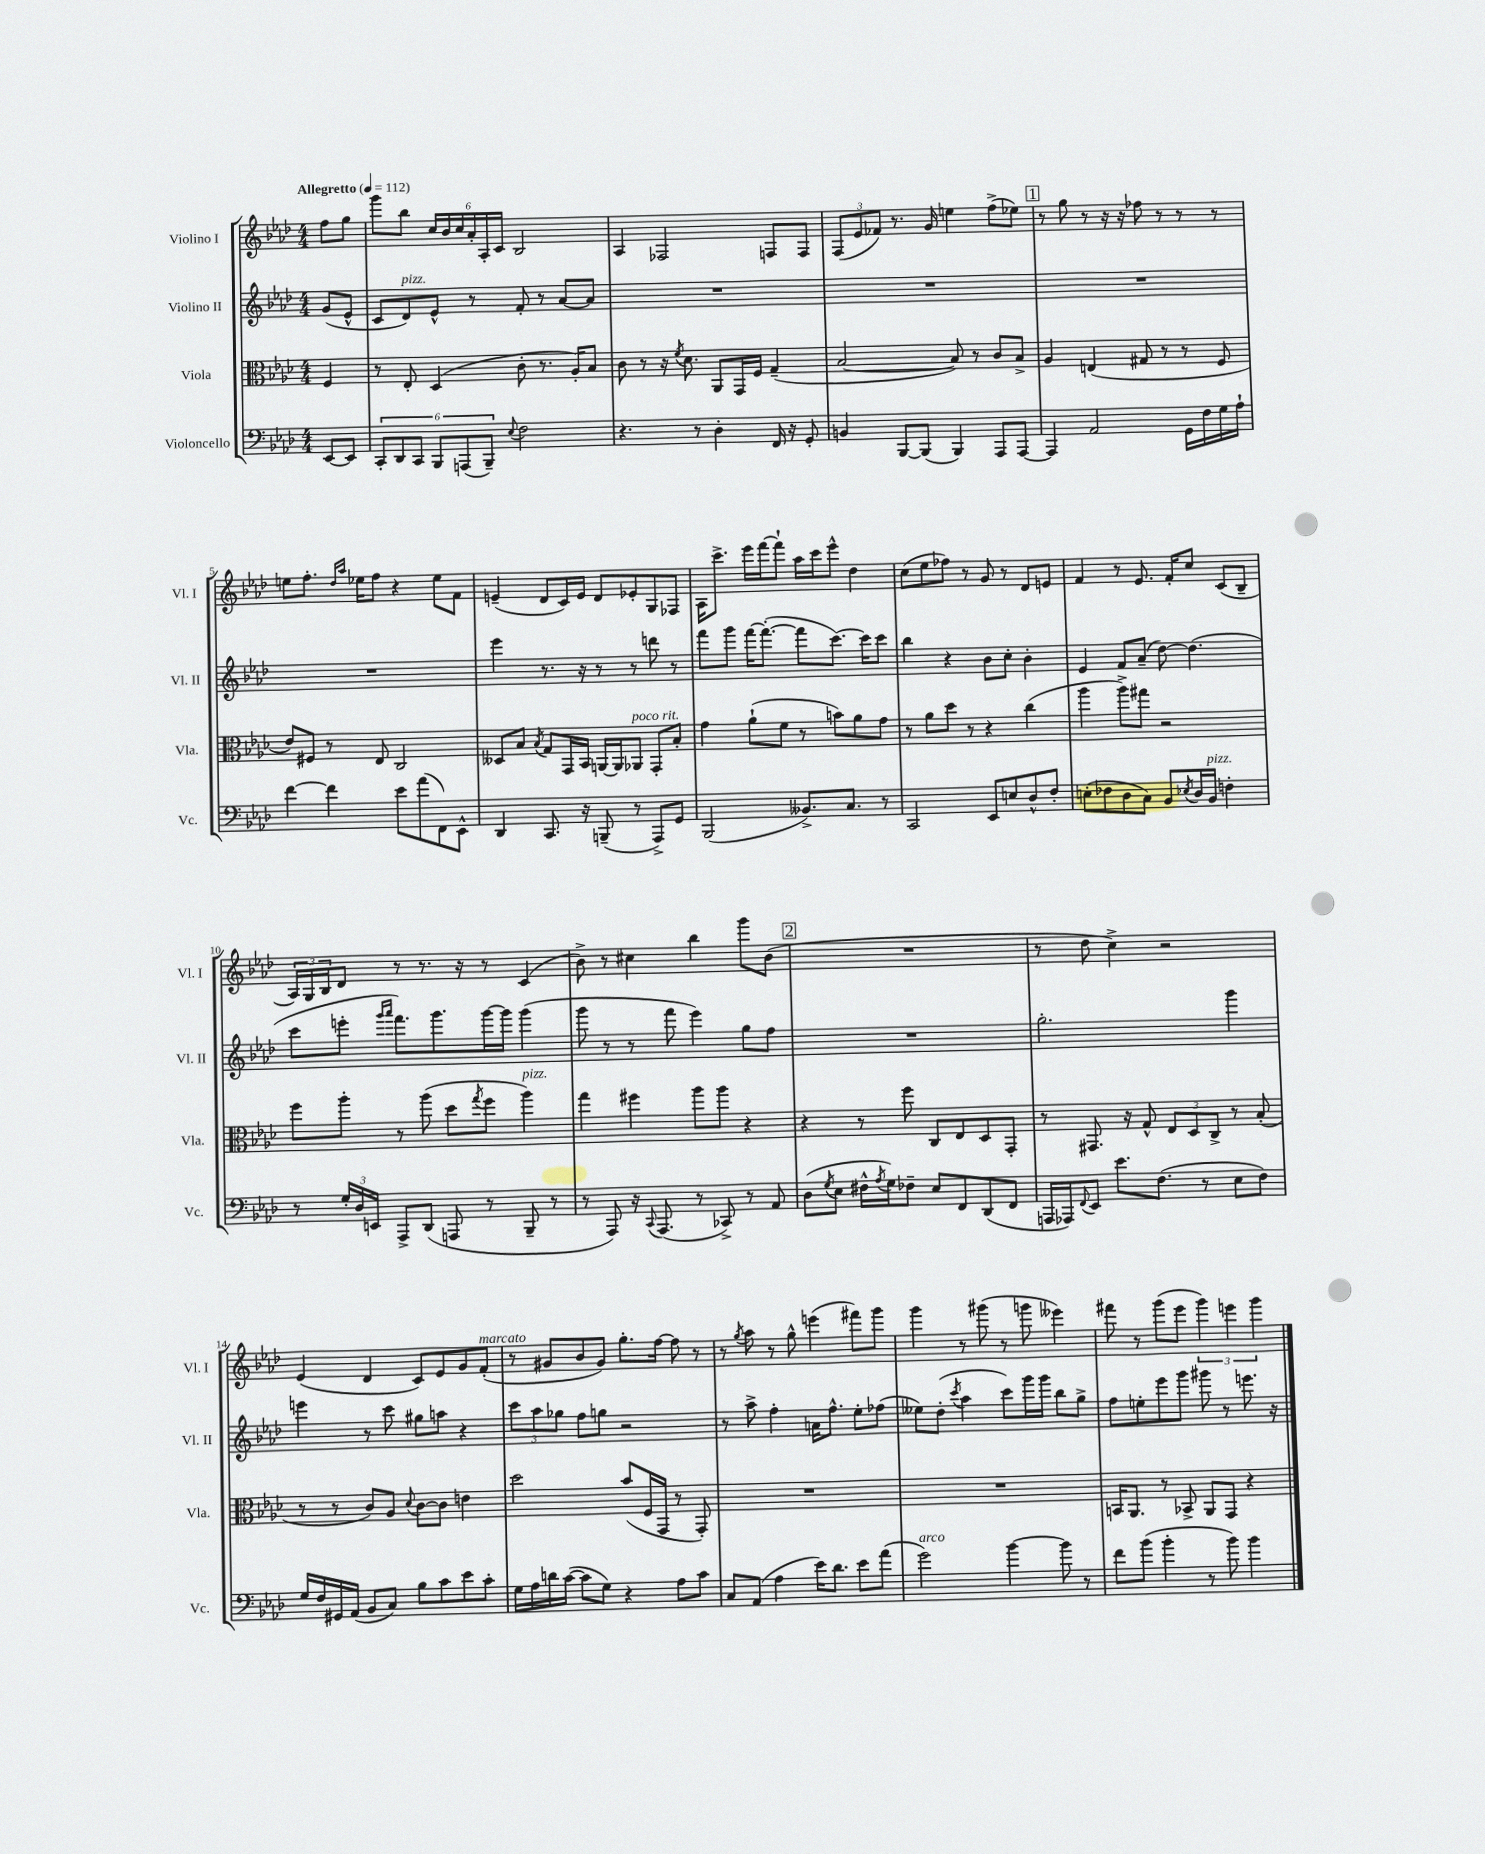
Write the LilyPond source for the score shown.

<<
\new StaffGroup <<
\new Staff = "s0" \with { instrumentName = "Violino I" shortInstrumentName = "Vl. I" } {
    \clef treble \key aes \major \numericTimeSignature \time 4/4 \partial 4 \tempo "Allegretto" 4 = 112
    f''8 g''8 |
    g'''8 bes''8 \tuplet 6/4 { c''16 bes'16 c''16 aes'16-. aes16-. c'16 } bes2 |
    aes4 fes2 f8 f8 |
    \tuplet 3/2 { f8( ees'8 fes'8) } r8. g'16 e''4 f''8->( ees''8) |
    \mark \markup { \box "1" } r8 g''8 r8 r16 r16 fes''8 r8 r8 r8 |
    e''8 f''8.-. \grace { des''16 aes''16 } ees''16 f''8 r4 ees''8 f'8 |
    e'4--( des'8 c'16) e'16 des'8 ees'8-. g8 fes8 |
    aes16 c'''8.-> ees'''16 f'''16~ f'''8-! aes''16 c'''16 ees'''8-^ des''4 |
    c''8( ees''8 fes''8) r8 g'8 r8 des'8 e'8 |
    f'4 r8 ees'8. f'16-. c''8 c'8( bes8-- |
    \tuplet 3/2 { aes16) g16 bes16 } des'8 r8 r8. r16 r8 c'4( |
    bes'8->) r8 cis''4 bes''4 g'''8 bes'8( |
    \mark \markup { \box "2" } R1 |
    r8 des''8 c''4->) r2 |
    ees'4( des'4 c'8) ees'8 g'8 f'8-.^\markup { \italic "marcato" }( |
    r8 gis'8 bes'8 gis'8) g''8.-. f''16~ f''8 r8 |
    r8 \acciaccatura { g''8 } aes''8 r8 g''8-^ e'''4( fis'''8) g'''8 |
    g'''4 r8 gis'''8( r8 g'''8 eeses'''4) |
    fis'''8 r8 g'''8( ees'''8 \tuplet 3/2 { g'''4) e'''4 g'''4 } \bar "|." |
}
\new Staff = "s1" \with { instrumentName = "Violino II" shortInstrumentName = "Vl. II" } {
    \clef treble \key aes \major \numericTimeSignature \time 4/4 \partial 4
    g'8( ees'8-^ |
    c'8 des'8^\markup { \italic "pizz." }) ees'8-^ r8 f'8-. r8 aes'8~ aes'8 |
    R1 |
    R1 |
    \mark \markup { \box "1" } R1 |
    R1 |
    ees'''4 r8. r16 r8 r8 d'''8 r8 |
    f'''8 g'''8 f'''16~ f'''8.~-.( f'''8 c'''8.~) c'''16 c'''8 |
    bes''4 r4 bes'8 c''8-. bes'4-. |
    ees'4 f'8 aes'8--( des''8~) des''4.( |
    c'''8 e'''8-. \grace { g'''16 aes'''16 } f'''8.) g'''8. g'''16~ g'''16 g'''4( |
    g'''8 r8 r8 f'''8 ees'''4) g''8 f''8 |
    \mark \markup { \box "2" } R1 |
    g''2.-. g'''4 |
    e'''4 r8 c'''8 gis''8 a''8 r4 |
    \tuplet 3/2 { c'''8 aes''8 ges''8 } f''8 g''8 r2 |
    r8 aes''8-> f''4-. a'16 f''8.-^ ees''8-. fes''8( |
    eeses''8) des''8-.( \acciaccatura { c'''8 } aes''4 c'''8) g'''16 g'''16 bes''8 g''8-> |
    f''8 e''8-. ees'''8 g'''8 gis'''8 r8 e'''8. r16 \bar "|." |
}
\new Staff = "s2" \with { instrumentName = "Viola" shortInstrumentName = "Vla." } {
    \clef alto \key aes \major \numericTimeSignature \time 4/4 \partial 4
    f4 |
    r8 ees8-. des4( c'8-. r8. aes16-.) bes8 |
    c'8 r8 r16 \acciaccatura { f'8 } des'8. aes,8 g,16 f16 g4--( |
    bes2~ bes8) r8 c'8 bes8-> |
    \mark \markup { \box "1" } aes4 e4( gis8 r8 r8 f8 |
    ees'8) fis8 r8 ees8 c2 |
    deses8 bes8 \acciaccatura { bes8 } g8 g,16 bes,16 a,16~ a,16 aes,8^\markup { \italic "poco rit." } g,8-. bes8-. |
    g'4 aes'8-!( f'8 r8 b'8) aes'8 g'8 |
    r8 aes'8 des''8 r8 r4 c''4( |
    aes''4 aes''8->) gis''8 r2 |
    f''8 aes''8-. r8 aes''8( des''8 \acciaccatura { g''8 } f''8 aes''4^\markup { \italic "pizz." }) |
    g''4 fis''4 aes''8 aes''8 r4 |
    \mark \markup { \box "2" } r4 r8 f''8 c8 ees8 des8 g,8-. |
    r8 gis,8. r16 g8-^ \tuplet 3/2 { ees8 des8 c8-> } r8 bes8-.( |
    r8 r8 c'8) aes8 \appoggiatura { des'8 } c'8~ c'8 e'4 |
    des''2 bes'8( f16 g,16 r8 g,8-.) |
    R1 |
    R1 |
    b,16 aes,8. r8 bes,8-> aes,8 g,8 r4 \bar "|." |
}
\new Staff = "s3" \with { instrumentName = "Violoncello" shortInstrumentName = "Vc." } {
    \clef bass \key aes \major \numericTimeSignature \time 4/4 \partial 4
    ees,8~ ees,8 |
    \tuplet 6/4 { c,8-. des,8 c,8 bes,,8 a,,8( bes,,8--) } \appoggiatura { ees8 } f2 |
    r4. r8 des4-. f,16 r16 g,8-. |
    b,4 bes,,8~ bes,,8( bes,,4) aes,,8 aes,,8~ |
    \mark \markup { \box "1" } aes,,4 aes,2 g,16 f16 g16 aes16-! |
    f'4~ f'4 ees'8 aes'8( f,8) ees,8-^ |
    des,4 c,8. r16 b,,8--( r8 aes,,8->) g,8 |
    bes,,2( beses,8.->) c8. r8 |
    c,2 ees,8 e8 des8-^ f8-. |
    e8-.( fes8 des8 c8) bes,8 \acciaccatura { ees8 } des16 bes,16^\markup { \italic "pizz." } f4-. |
    r8 \tuplet 3/2 { g16-. des16 e,16 } aes,,8-> des,8( a,,8 r8 bes,,8-- r8 |
    r8 aes,,8) r16 \appoggiatura { c,8 } aes,,8.( r8 ces,8->) r8 aes,8 |
    \mark \markup { \box "2" } des8( \acciaccatura { g8 } ees8 fis16-^ \acciaccatura { aes8 } g16) fes8-- ees8 f,8 des,8( f,8 |
    a,,16 aes,,16) \appoggiatura { f,8 } ees,8 ees'8. f8.( r8 ees8 f8) |
    g16 f16 gis,16 aes,16( bes,8 c8) bes8 c'8 ees'8 c'8-. |
    g16 aes16 d'16 c'16~( c'8 g8) r4 aes8 c'8 |
    c8 aes,8( aes4 ees'16) des'8. ees'8 aes'8( |
    g'2^\markup { \italic "arco" }) bes'4~ bes'8 r8 |
    f'8 bes'8( bes'4-. r8 bes'8) bes'4 \bar "|." |
}
>>
>>
